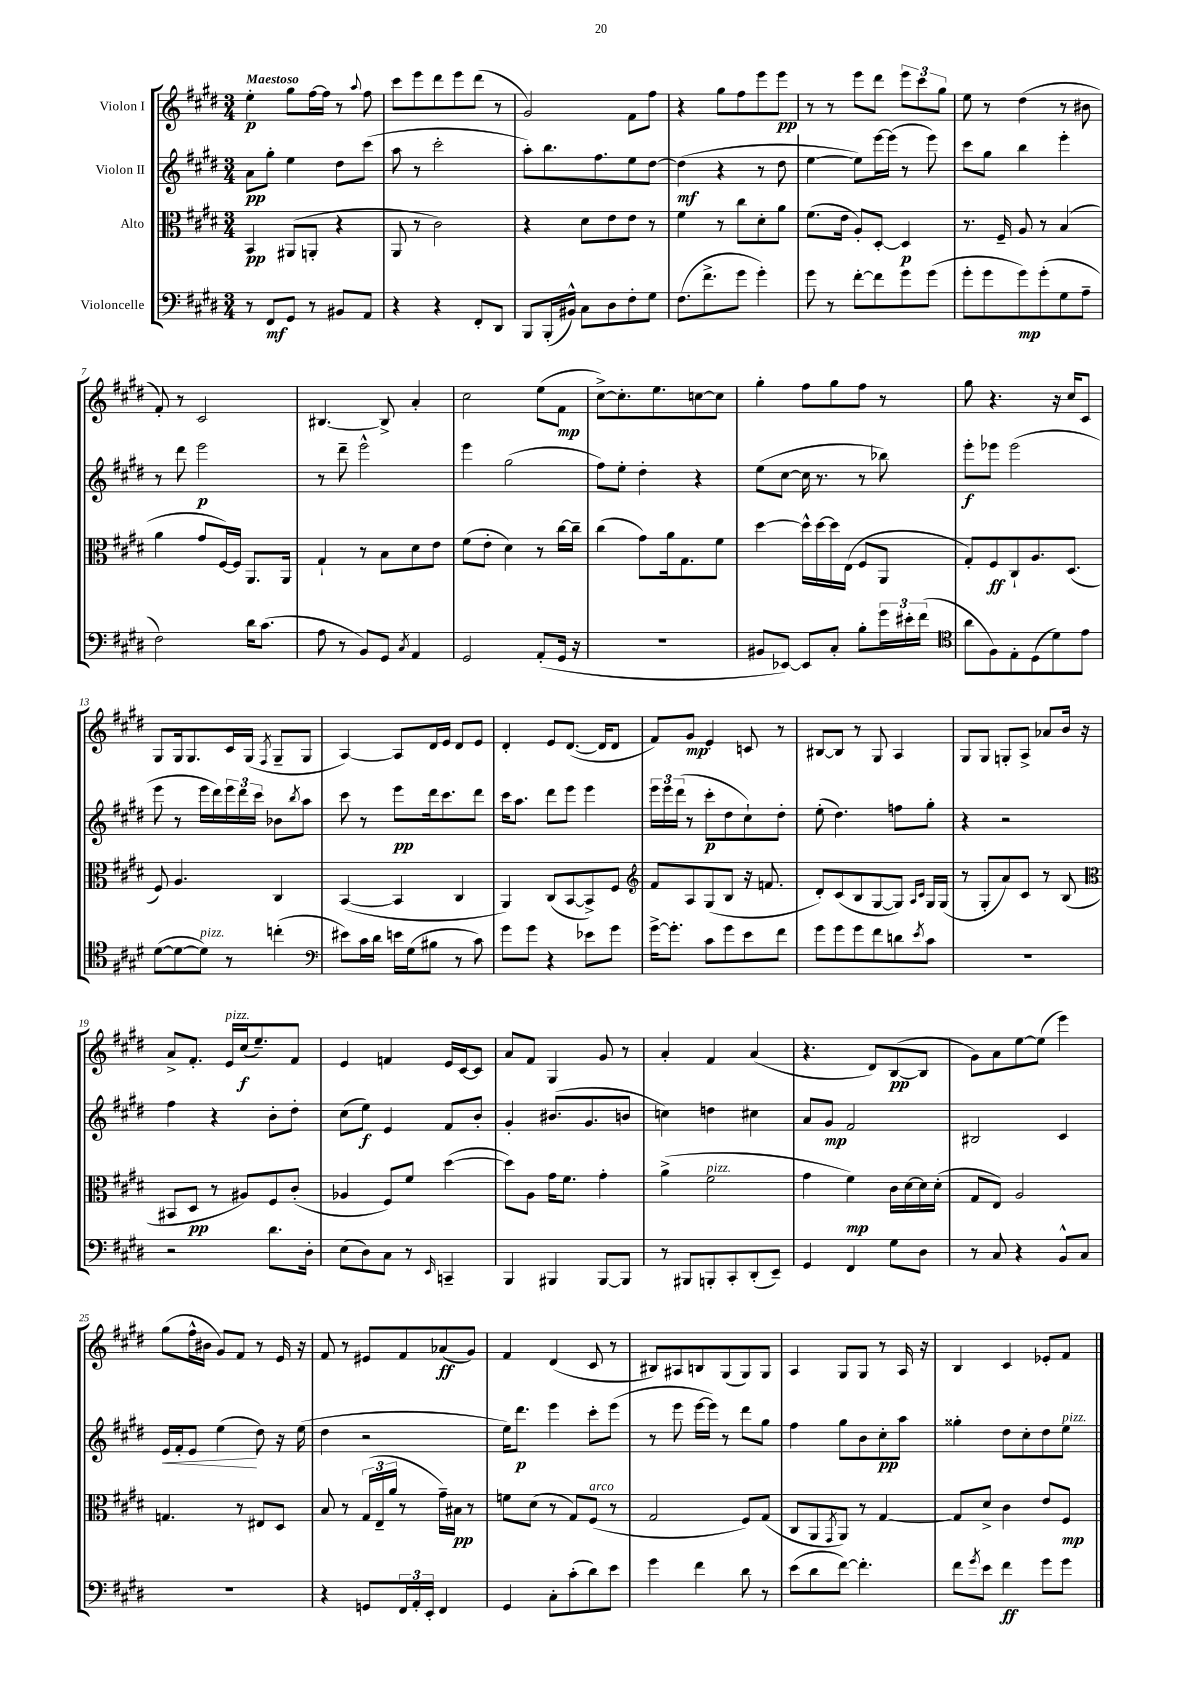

**kern	**dynam	**kern	**dynam	**kern	**dynam	**kern	**dynam
*part4	*part4	*part3	*part3	*part2	*part2	*part1	*part1
*staff4	*staff4	*staff3	*staff3	*staff2	*staff2	*staff1	*staff1
*I"Violoncelle	*	*I"Alto	*	*I"Violon II	*	*I"Violon I	*
*clefF4	*	*clefC3	*	*clefG2	*	*clefG2	*
*k[f#c#g#d#]	*	*k[f#c#g#d#]	*	*k[f#c#g#d#]	*	*k[f#c#g#d#]	*
*M3/4	*	*M3/4	*	*M3/4	*	*M3/4	*
=1	=1	=1	=1	=1	=1	=1	=1
!	!	!	!	!	!	!LO:TX:a:B:t=Maestoso	!
8r	.	4BB/	pp	8a\L	pp	4ee'\	p
8FF#/L	mf	.	.	8gg#'\J	.	.	.
8GG#/J	.	(8AA#X/L	.	4ee\	.	8gg#\L	.
8r	.	8AAn'/J	.	.	.	[16ff#\L	.
.	.	.	.	.	.	16ff#\JJ]	.
8BB#X/L	.	4r	.	8dd#\L	.	8r	.
.	.	.	.	.	.	8qqaa/	.
8AA/J	.	.	.	(8ccc#\J	.	8ff#\	.
=2	=2	=2	=2	=2	=2	=2	=2
4r	.	8AA/	.	8aa\	.	8ccc#\L	.
.	.	8r	.	8r	.	8eee\	.
4r	.	2c#\)	.	2ccc#'\	.	8ddd#\	.
.	.	.	.	.	.	8eee\	.
8FF#'/L	.	.	.	.	.	(8ddd#\J	.
8DD#/J	.	.	.	.	.	8r	.
=3	=3	=3	=3	=3	=3	=3	=3
8BBB/L	.	4r	.	8aa'\L)	.	2g#/)	.
(16BBB'/L	.	.	.	8.bb\	.	.	.
16BB#X^^/JJ)	.	.	.	.	.	.	.
8C#\L	.	8d#\L	.	.	.	.	.
.	.	.	.	8.ff#\	.	.	.
8D#\	.	8e\	.	.	.	.	.
8F#'\	.	8e\J	.	8ee\	.	8f#\L	.
8G#\J	.	8r	.	[8dd#\J	.	8ff#\J	.
=4	=4	=4	=4	=4	=4	=4	=4
(8.F#\L	.	4f#\	.	(4dd#\]	mf	4r	.
8.f#^\	.	.	.	.	.	.	.
.	.	8r	.	4r	.	8gg#\L	.
8g#\J	.	8cc#\L	.	.	.	8ff#\	.
4g#'\)	.	8d#'\	.	8r	.	8eee\	.
.	.	8a\J	.	8dd#\	.	8eee\J	pp
=5	=5	=5	=5	=5	=5	=5	=5
8g#\	.	(8.f#\L	.	[4ee\	.	8r	.
8r	.	.	.	.	.	8r	.
.	.	16e\Jk	.	.	.	.	.
[8f#'\L	.	8A'/L)	.	8ee\L])	.	8eee\L	.
8f#\]	.	[8D#'/J	.	[16eee\L	.	8ddd#\J	.
.	.	.	.	(16eee\JJ]	.	.	.
8g#\	.	4D#/]	p	8r	.	12eee\L	.
.	.	.	.	.	.	12ccc#\	.
(8g#\J	.	.	.	8eee\)	.	.	.
.	.	.	.	.	.	12gg#\J	.
=6	=6	=6	=6	=6	=6	=6	=6
8g#'\L	.	8.r	.	8ccc#\L	.	8ee\	.
8g#\	.	.	.	8gg#\J	.	8r	.
.	.	16F#~/	.	.	.	.	.
8g#\)	mp	8A/	.	4bb\	.	(4dd#\	.
(8g#'\	.	8r	.	.	.	.	.
8G#\	.	(4B/	.	4eee'\	.	8r	.
8A~\J	.	.	.	.	.	8b#X\	.
!!LO:LB:g=z
=7	=7	=7	=7	=7	=7	=7	=7
2F#\)	.	4a\	.	8r	.	8f#'/)	.
.	.	.	.	8ddd#\	.	8r	.
.	.	8g#/L	.	2eee\	p	2c#/	.
.	.	[16F#/L)	.	.	.	.	.
.	.	16F#/JJ]	.	.	.	.	.
16d#\KL	.	8.AA/L	.	.	.	.	.
(8.c#\J	.	.	.	.	.	.	.
.	.	16AA/Jk	.	.	.	.	.
=8	=8	=8	=8	=8	=8	=8	=8
8A\	.	4G#`/	.	8r	.	[4.B#X/	.
8r	.	.	.	8ddd#~\	.	.	.
8BB/L)	.	8r	.	2eee^^\	.	.	.
8GG#/J	.	8B\L	.	.	.	8B#^/]	.
8qC#/	.	.	.	.	.	.	.
4AA/	.	8d#\	.	.	.	4a'/	.
.	.	8e\J	.	.	.	.	.
=9	=9	=9	=9	=9	=9	=9	=9
2GG#/	.	(8f#\L	.	4eee\	.	2cc#\	.
.	.	8e'\J	.	.	.	.	.
.	.	4d#\)	.	(2gg#\	.	.	.
(8AA'/L	.	8r	.	.	.	(8ee\L	.
16GG#/Jk	.	[16cc#\LL	.	.	.	8f#\J	mp
16r	.	16cc#~\JJ]	.	.	.	.	.
=10	=10	=10	=10	=10	=10	=10	=10
2.r	.	(4cc#\	.	8ff#\L)	.	[8cc#^\L)	.
.	.	.	.	8ee'\J	.	8.cc#'\]	.
.	.	8g#\L)	.	4dd#'\	.	.	.
.	.	.	.	.	.	8.ee\	.
.	.	16a\k	.	.	.	.	.
.	.	8.G#\	.	.	.	.	.
.	.	.	.	4r	.	[8ccn\	.
.	.	8f#\J	.	.	.	8cc\J]	.
=11	=11	=11	=11	=11	=11	=11	=11
8BB#X/L	.	[4dd#\	.	(8ee\L	.	4gg#'\	.
[8EE-X/J)	.	.	.	[8cc#\J	.	.	.
8EE-/L]	.	16dd#^^\LL]	.	16cc#\]	.	8ff#\L	.
.	.	[16dd#\	.	8.r	.	.	.
8C#'/J	.	16dd#\]	.	.	.	8gg#\	.
.	.	(16E\JJ	.	.	.	.	.
8B'\L	.	8F#/L	.	8r	.	8ff#\J	.
24g#\L	.	8AA/J	.	8bb-X\)	.	8r	.
24e#X'\	.	.	.	.	.	.	.
(24f#\JJ	.	.	.	.	.	.	.
=12	=12	=12	=12	=12	=12	=12	=12
*clefC4	*	*	*	*	*	*	*
8a\L	.	8G#'/L)	.	8eee'\L	f	8gg#\	.
8F#\)	.	8F#/	ff	8eee-X\J	.	4.r	.
8E'\	.	8C#`/	.	(2eee-\	.	.	.
(8D#\	.	8.A/	.	.	.	.	.
8d#\)	.	.	.	.	.	16r	.
.	.	(8.D#/J	.	.	.	16cc#/KL	.
8e\J	.	.	.	.	.	8c#/J	.
!!LO:LB:g=z
=13	=13	=13	=13	=13	=13	=13	=13
([8d#\L	.	8F#/)	.	8eee\	.	8G#/L	.
8d#\_	.	4.A/	.	8r	.	16G#/k	.
.	.	.	.	.	.	8.G#/	.
!LO:TX:a:i:t=pizz.	!	!	!	!	!	!	!
8d#\J])	.	.	.	16eee\LL	.	.	.
.	.	.	.	16ddd#\)	.	.	.
8r	.	.	.	24eee\	.	16c#/L	.
.	.	.	.	24ddd#\	.	.	.
.	.	.	.	.	.	(16G#/JJ	.
.	.	.	.	24ccc#\JJ	.	.	.
.	.	.	.	.	.	8qF#/	.
(4ccn'\	.	4C#/	.	8b-X\L	.	8G#~/L	.
.	.	.	.	8qbb/	.	.	.
.	.	.	.	8aa\J	.	8G#/J	.
=14	=14	=14	=14	=14	=14	=14	=14
*clefF4	*	*	*	*	*	*	*
8e#X\L)	.	([4BB/	.	8ccc#\	.	[4A/)	.
16c#\L	.	.	.	8r	.	.	.
16d#\JJ	.	.	.	.	.	.	.
16en\LL	.	4BB/]	.	8eee\L	pp	8A/L]	.
(16G#\J	.	.	.	.	.	.	.
8B#X\J	.	.	.	16ddd#\k	.	16d#/L	.
.	.	.	.	8.ccc#\	.	16e/JJ	.
8r	.	4C#/	.	.	.	8d#/L	.
8c#\)	.	.	.	8ddd#\J	.	8e/J	.
=15	=15	=15	=15	=15	=15	=15	=15
8g#\L	.	4AA/)	.	16ccc#\KL	.	4d#'/	.
.	.	.	.	8.aa\J	.	.	.
8g#\J	.	.	.	.	.	.	.
4r	.	(8C#/L	.	8ddd#\L	.	8e/L	.
.	.	[8BB/	.	8eee\J	.	([8.d#/J	.
8e-X\L	.	8BB^/])	.	4eee\	.	.	.
.	.	.	.	.	.	16d#/KL]	.
8g#\J	.	8F#/J	.	.	.	8d#/J	.
=16	=16	=16	=16	=16	=16	=16	=16
*	*	*clefG2	*	*	*	*	*
[16g#^\KL	.	8f#/L	.	24eee\LL	.	8f#/L)	.
.	.	.	.	24eee\	.	.	.
8.g#'\J]	.	.	.	.	.	.	.
.	.	.	.	(24ddd#\JJ	.	.	.
.	.	8A/	.	8r	.	8g#/J	mp
8c#\L	.	(8G#/	.	8ccc#'\L	p	4e'/	.
8g#\	.	8B/J	.	8dd#\	.	.	.
8e\	.	16r	.	8cc#`\)	.	8cn/	.
.	.	8.fn/	.	.	.	.	.
8f#\J	.	.	.	8dd#'\J	.	8r	.
=17	=17	=17	=17	=17	=17	=17	=17
8g#\L	.	8d#'/L)	.	(8ee'\	.	[8B#X/L	.
8g#\	.	(8c#/	.	4.dd#\)	.	8B#/J]	.
8g#\	.	8B/	.	.	.	8r	.
8f#\	.	[8G#/	.	.	.	8G#/	.
8dn\	.	8G#/J])	.	8ffn\L	.	4A/	.
.	.	16qqA/LL	.	.	.	.	.
8qe/	.	16qqc#/JJ	.	.	.	.	.
8c#\J	.	16G#/LL	.	8gg#'\J	.	.	.
.	.	(16G#/JJ	.	.	.	.	.
=18	=18	=18	=18	=18	=18	=18	=18
2.r	.	8r	.	4r	.	8G#/L	.
.	.	8G#'/L	.	.	.	8G#/J	.
.	.	8a/)	.	2r	.	8Gn'/L	.
.	.	8c#/J	.	.	.	8A^/J	.
.	.	8r	.	.	.	8a-X/L	.
.	.	(8B/	.	.	.	16b/Jk	.
.	.	.	.	.	.	16r	.
!!LO:LB:g=z
=19	=19	=19	=19	=19	=19	=19	=19
*	*	*clefC3	*	*	*	*	*
2r	.	8BB#X/L	.	4ff#\	.	8a^/L	.
.	.	8D#/J	pp	.	.	8.f#'/J	.
.	.	8r	.	4r	.	.	.
!	!	!	!	!	!	!LO:TX:a:i:t=pizz.	!
.	.	.	.	.	.	16e/LL	.
.	.	8A#X/L)	.	.	.	(16cc#/J	f
.	.	.	.	.	.	8.ee~/)	.
8.d#\L	.	8F#/	.	8b'\L	.	.	.
.	.	(8c#'/J	.	8dd#'\J	.	8f#/J	.
16D#'\Jk	.	.	.	.	.	.	.
=20	=20	=20	=20	=20	=20	=20	=20
(8E\L	.	4A-X/	.	(8cc#\L	.	4e/	.
8D#\)	.	.	.	8ee\J)	f	.	.
8C#\J	.	8F#/L)	.	4e/	.	4fn/	.
8r	.	8f#/J	.	.	.	.	.
16qqEE/	.	.	.	.	.	.	.
4CCn~/	.	([4dd#\	.	8f#/L	.	16e/LL	.
.	.	.	.	.	.	[16c#/J	.
.	.	.	.	8b'/J	.	8c#/J]	.
=21	=21	=21	=21	=21	=21	=21	=21
4BBB/	.	8dd#\L])	.	4g#'/	.	8a/L	.
.	.	8A\J	.	.	.	8f#/J	.
4BBB#X/	.	16g#\KL	.	(8.b#X/L	.	4G#/	.
.	.	8.f#\J	.	.	.	.	.
.	.	.	.	8.g#/	.	.	.
[8BBB#/L	.	4g#'\	.	.	.	8g#/	.
8BBB#/J]	.	.	.	8bn/J	.	8r	.
=22	=22	=22	=22	=22	=22	=22	=22
8r	.	(4a^\	.	4ccn\)	.	4a'/	.
8BBB#X/L	.	.	.	.	.	.	.
!	!	!LO:TX:a:i:t=pizz.	!	!	!	!	!
8BBBn'/	.	2f#\	.	4ddn\	.	4f#/	.
8CC#'/	.	.	.	.	.	.	.
(8DD#'/	.	.	.	4cc#X\	.	(4a/	.
8EE~/J)	.	.	.	.	.	.	.
=23	=23	=23	=23	=23	=23	=23	=23
4GG#/	.	4g#\	.	8a/L	.	4.r	.
.	.	.	.	8g#/J	mp	.	.
4FF#/	.	4f#\)	mp	2f#/	.	.	.
.	.	.	.	.	.	8d#/L)	.
8G#\L	.	16c#\LL	.	.	.	([8B/	pp
.	.	[16d#\	.	.	.	.	.
8D#\J	.	16d#\]	.	.	.	8B/J]	.
.	.	(16d#'\JJ	.	.	.	.	.
=24	=24	=24	=24	=24	=24	=24	=24
8r	.	8G#/L	.	2B#X/	.	8g#\L)	.
8C#/	.	8E/J)	.	.	.	8a\	.
4r	.	2A/	.	.	.	[8ee\	.
.	.	.	.	.	.	(8ee\J]	.
8BB^^/L	.	.	.	4c#/	.	4eee\)	.
8C#/J	.	.	.	.	.	.	.
!!LO:LB:g=z
=25	=25	=25	=25	=25	=25	=25	=25
!	!	!	!	!	!LO:HP:b	!	!
2.r	.	4.Gn/	.	16e/LL	<	(8gg#\L	.
.	.	.	.	16f#'/J	.	.	.
.	.	.	.	8e/J	.	16ff#^^\L	.
.	.	.	.	.	.	16b#X\JJ	.
.	.	.	.	(4ee\	.	8g#/L)	.
.	.	8r	.	.	.	8f#/J	.
.	.	8E#X/L	.	8dd#\)	[	8r	.
.	.	8D#/J	.	16r	.	16e/	.
.	.	.	.	(16ee\	.	16r	.
=26	=26	=26	=26	=26	=26	=26	=26
4r	.	8B/	.	4dd#\	.	8f#/	.
.	.	8r	.	.	.	8r	.
8GGn/L	.	(24G#/LL	.	2r	.	8e#X/L	.
.	.	24E~/	.	.	.	.	.
.	.	24a/JJ	.	.	.	.	.
24FF#/L	.	8r	.	.	.	8f#/	.
24AA'/	.	.	.	.	.	.	.
24EE'/JJ	.	.	.	.	.	.	.
4FF#/	.	16g#~\LL)	.	.	.	(8a-X/	ff
.	.	16B#X\JJ	pp	.	.	.	.
.	.	8r	.	.	.	8g#/J)	.
=27	=27	=27	=27	=27	=27	=27	=27
4GG#/	.	8fn\L	.	16ee\KL)	.	4f#/	.
.	.	.	.	8.ddd#\J	p	.	.
.	.	(8d#\J	.	.	.	.	.
8C#'\L	.	8r	.	4eee\	.	(4d#/	.
(8c#'\	.	8G#/L)	.	.	.	.	.
!	!	!LO:TX:a:i:t=arco	!	!	!	!	!
8d#\)	.	(8F#/J	.	8ccc#'\L	.	8c#/	.
8e\J	.	8r	.	(8eee\J	.	8r	.
=28	=28	=28	=28	=28	=28	=28	=28
4g#\	.	2G#/	.	8r	.	8B#X/L)	.
.	.	.	.	8eee\	.	8A#X/	.
4f#\	.	.	.	[16eee\LL	.	8Bn/	.
.	.	.	.	16eee\JJ])	.	.	.
.	.	.	.	8r	.	(8G#/	.
8d#\	.	8F#/L)	.	8ddd#\L	.	8G#/)	.
8r	.	(8G#/J	.	8gg#\J	.	8G#/J	.
=29	=29	=29	=29	=29	=29	=29	=29
(8e\L	.	8C#/L	.	4ff#\	.	4A/	.
8d#\	.	8AA/	.	.	.	.	.
.	.	8qGG#/	.	.	.	.	.
[8f#\J)	.	8AA/J)	.	8gg#\L	.	8G#/L	.
4.f#'\]	.	8r	.	8b\	.	8G#/J	.
.	.	[4G#/	.	8cc#'\	pp	8r	.
.	.	.	.	8aa\J	.	16A/	.
.	.	.	.	.	.	16r	.
=30	=30	=30	=30	=30	=30	=30	=30
8f#\L	.	8G#/L]	.	4gg##X'\	.	4B/	.
8qg#/	.	.	.	.	.	.	.
8e\J	.	8d#^/J	.	.	.	.	.
4f#\	ff	4c#\	.	8dd#\L	.	4c#/	.
.	.	.	.	8cc#'\	.	.	.
8g#\L	.	8e/L	.	8dd#\	.	8e-X'/L	.
!	!	!	!	!LO:TX:a:i:t=pizz.	!	!	!
8g#\J	.	8F#/J	mp	8ee\J	.	8f#/J	.
==	==	==	==	==	==	==	==
*-	*-	*-	*-	*-	*-	*-	*-
